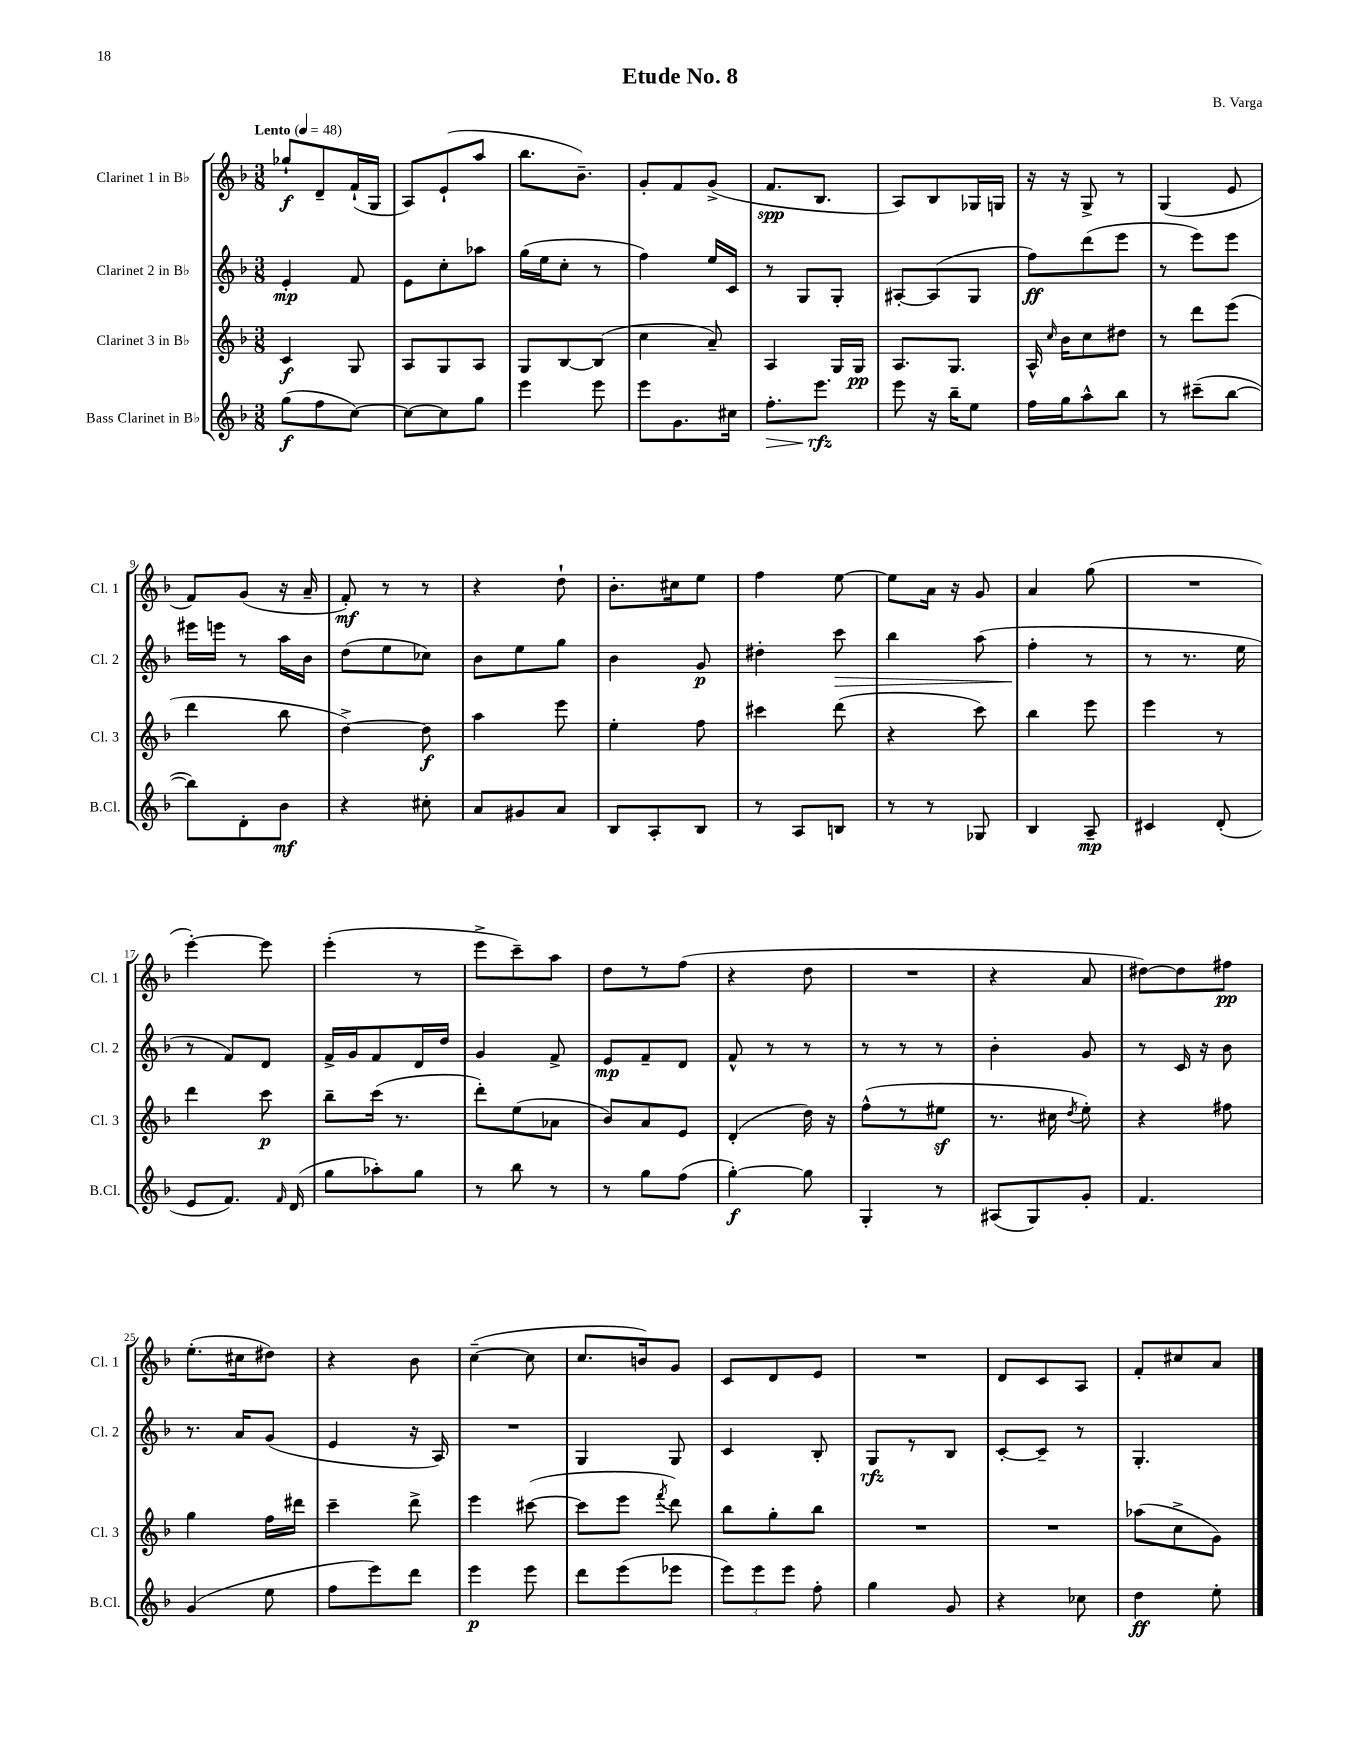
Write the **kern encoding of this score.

**kern	**kern	**kern	**kern
*staff4	*staff3	*staff2	*staff1
*clefG2	*clefG2	*clefG2	*clefG2
*k[b-]	*k[b-]	*k[b-]	*k[b-]
*M3/8	*M3/8	*M3/8	*M3/8
*MM48	*MM48	*MM48	*MM48
(8gg\L	4c/	4e'/	8gg-`/L
8ff\	.	.	8d~/
[8cc\J)	8G/	8f/	(16f`/L
.	.	.	16G/JJ
=	=	=	=
8cc\_L	8A/L	8e\L	8A/L)
8cc\]	8G/	8cc'\	(8e`/
8gg\J	8A/J	8aa-\J	8aa/J
=	=	=	=
4eee\	8G/L	(16gg\LL	8.bb-\L
.	.	16ee\J	.
.	[8B-/	8cc'\J	.
.	.	.	8.b-~\J)
8eee\	(8B-/]J	8r	.
=	=	=	=
8eee\L	4cc\	4ff\)	8g'/L
8.g\	.	.	8f/
.	8a~/)	16ee/LL	(8g^/J
16cc#\Jk	.	16c/JJ	.
=	=	=	=
8.ff'\L	4A/	8r	8.f/L
.	.	8G/L	.
8.eee\J	.	.	8.B-/J
.	16G/LL	8G'/J	.
.	16G/JJ	.	.
=	=	=	=
8eee\	8.A/L	[8A#'/L	8A/L)
16r	.	(8A#/]	8B-/
16bb-~\LK	8.G/J	.	.
8ee\J	.	8G/J	16G-/L
.	.	.	16G/JJ
=	=	=	=
16ff\LL	16A^^/	8ff\L)	16r
.	16qqcc/	.	.
16gg\J	16b-\LK	.	16r
8aa^^\	8cc\	(8ddd\	8G^/
8bb-\J	8dd#\J	8eee\J	8r
=	=	=	=
8r	8r	8r	(4G/
(8ccc#~\L	8ddd\L	8eee\L)	.
[8bb-\J	(8eee\J	8eee\J	8e/
=	=	=	=
8bb-\]L)	4ddd\	16eee#\LL	8f/L)
.	.	16eee\JJ	.
8d'\	.	8r	(8g/J
8b-\J	8bb-\	16aa\LL	16r
.	.	16b-\JJ	16a~/
=	=	=	=
4r	[4dd^\)	(8dd\L	8f'/)
.	.	8ee\	8r
8cc#'\	8dd\]	8cc-\J)	8r
=	=	=	=
8a/L	4aa\	8b-\L	4r
8g#/	.	8ee\	.
8a/J	8eee\	8gg\J	8dd`\
=	=	=	=
8B-/L	4ee'\	4b-\	8.b-'\L
8A'/	.	.	.
.	.	.	16cc#\k
8B-/J	8ff\	8g/	8ee\J
=	=	=	=
8r	4ccc#\	4dd#'\	4ff\
8A/L	.	.	.
8B/J	(8ddd\	8ccc\	[8ee\
=	=	=	=
8r	4r	4bb-\	8ee\]L
8r	.	.	16a\Jk
.	.	.	16r
8G-/	8ccc\)	(8aa\	8g/
=	=	=	=
4B-/	4bb-\	4ff'\	4a/
8A~/	8eee\	8r	(8gg\
=	=	=	=
4c#/	4eee\	8r	4.r
.	.	8.r	.
(8d'/	8r	.	.
.	.	16ee\	.
=	=	=	=
8e/L	4ddd\	8r	[4eee'\)
8.f/J)	.	8f/L)	.
.	8ccc\	8d/J	8eee\]
16qqf/	.	.	.
(16d/	.	.	.
=	=	=	=
8gg\L	8bb-~\L	16f^/LL	(4eee'\
.	.	16g/J	.
8aa-'\)	(16ccc\Jk	8f/	.
.	8.r	.	.
8gg\J	.	16d/L	8r
.	.	16dd/JJ	.
=	=	=	=
8r	8ddd'\L)	4g/	8eee^\L
8bb-\	(8ee\	.	8ccc~\)
8r	8a-\J	8f^/	8aa\J
=	=	=	=
8r	8b-/L)	8e/L	8dd\L
8gg\L	8a/	8f~/	8r
(8ff\J	8e/J	8d/J	(8ff\J
=	=	=	=
[4gg'\)	(4d'/	8f^^/	4r
.	.	8r	.
8gg\]	16dd\)	8r	8dd\
.	16r	.	.
=	=	=	=
4G'/	(8ff^^\L	8r	4.r
.	8r	8r	.
8r	8ee#\J	8r	.
=	=	=	=
(8A#/L	8.r	4b-'\	4r
8G/)	.	.	.
.	16cc#\	.	.
.	8qdd/	.	.
8g'/J	8ee'\)	8g/	8a/
=	=	=	=
4.f/	4r	8r	[8dd#\L)
.	.	16c/	8dd#\]
.	.	16r	.
.	8ff#\	8b-\	8ff#\J
=	=	=	=
(4g/	4gg\	8.r	(8.ee'\L
.	.	16a/LK	16cc#\k
8ee\	16ff\LL	(8g/J	8dd#\J)
.	16ddd#\JJ	.	.
=	=	=	=
8ff\L	4ccc~\	4e/	4r
8eee\)	.	.	.
8ddd\J	8ddd^\	16r	8b-\
.	.	16A/)	.
=	=	=	=
4eee\	4eee\	4.r	([4cc~\
8eee\	([8ccc#\	.	8cc\]
=	=	=	=
8ddd\L	8ccc#\]L	4G/	8.cc/L
(8eee\	8eee\J	.	.
.	.	.	16b/k)
.	8qfff/	.	.
8eee-\J	8ddd\)	8G/	8g/J
=	=	=	=
12eee\L)	8bb-\L	4c/	8c/L
12eee\	.	.	.
.	8gg'\	.	8d/
12eee\J	.	.	.
8ff'\	8bb-\J	8B-'/	8e/J
=	=	=	=
4gg\	4.r	8G/L	4.r
.	.	8r	.
8g/	.	8B-/J	.
=	=	=	=
4r	4.r	[8c'/L	8d/L
.	.	8c~/]J	8c/
8cc-\	.	8r	8A/J
=	=	=	=
4dd\	(8aa-\L	4.G'/	8f'/L
.	8cc^\	.	8cc#/
8ee'\	8g\J)	.	8a/J
==	==	==	==
*-	*-	*-	*-
